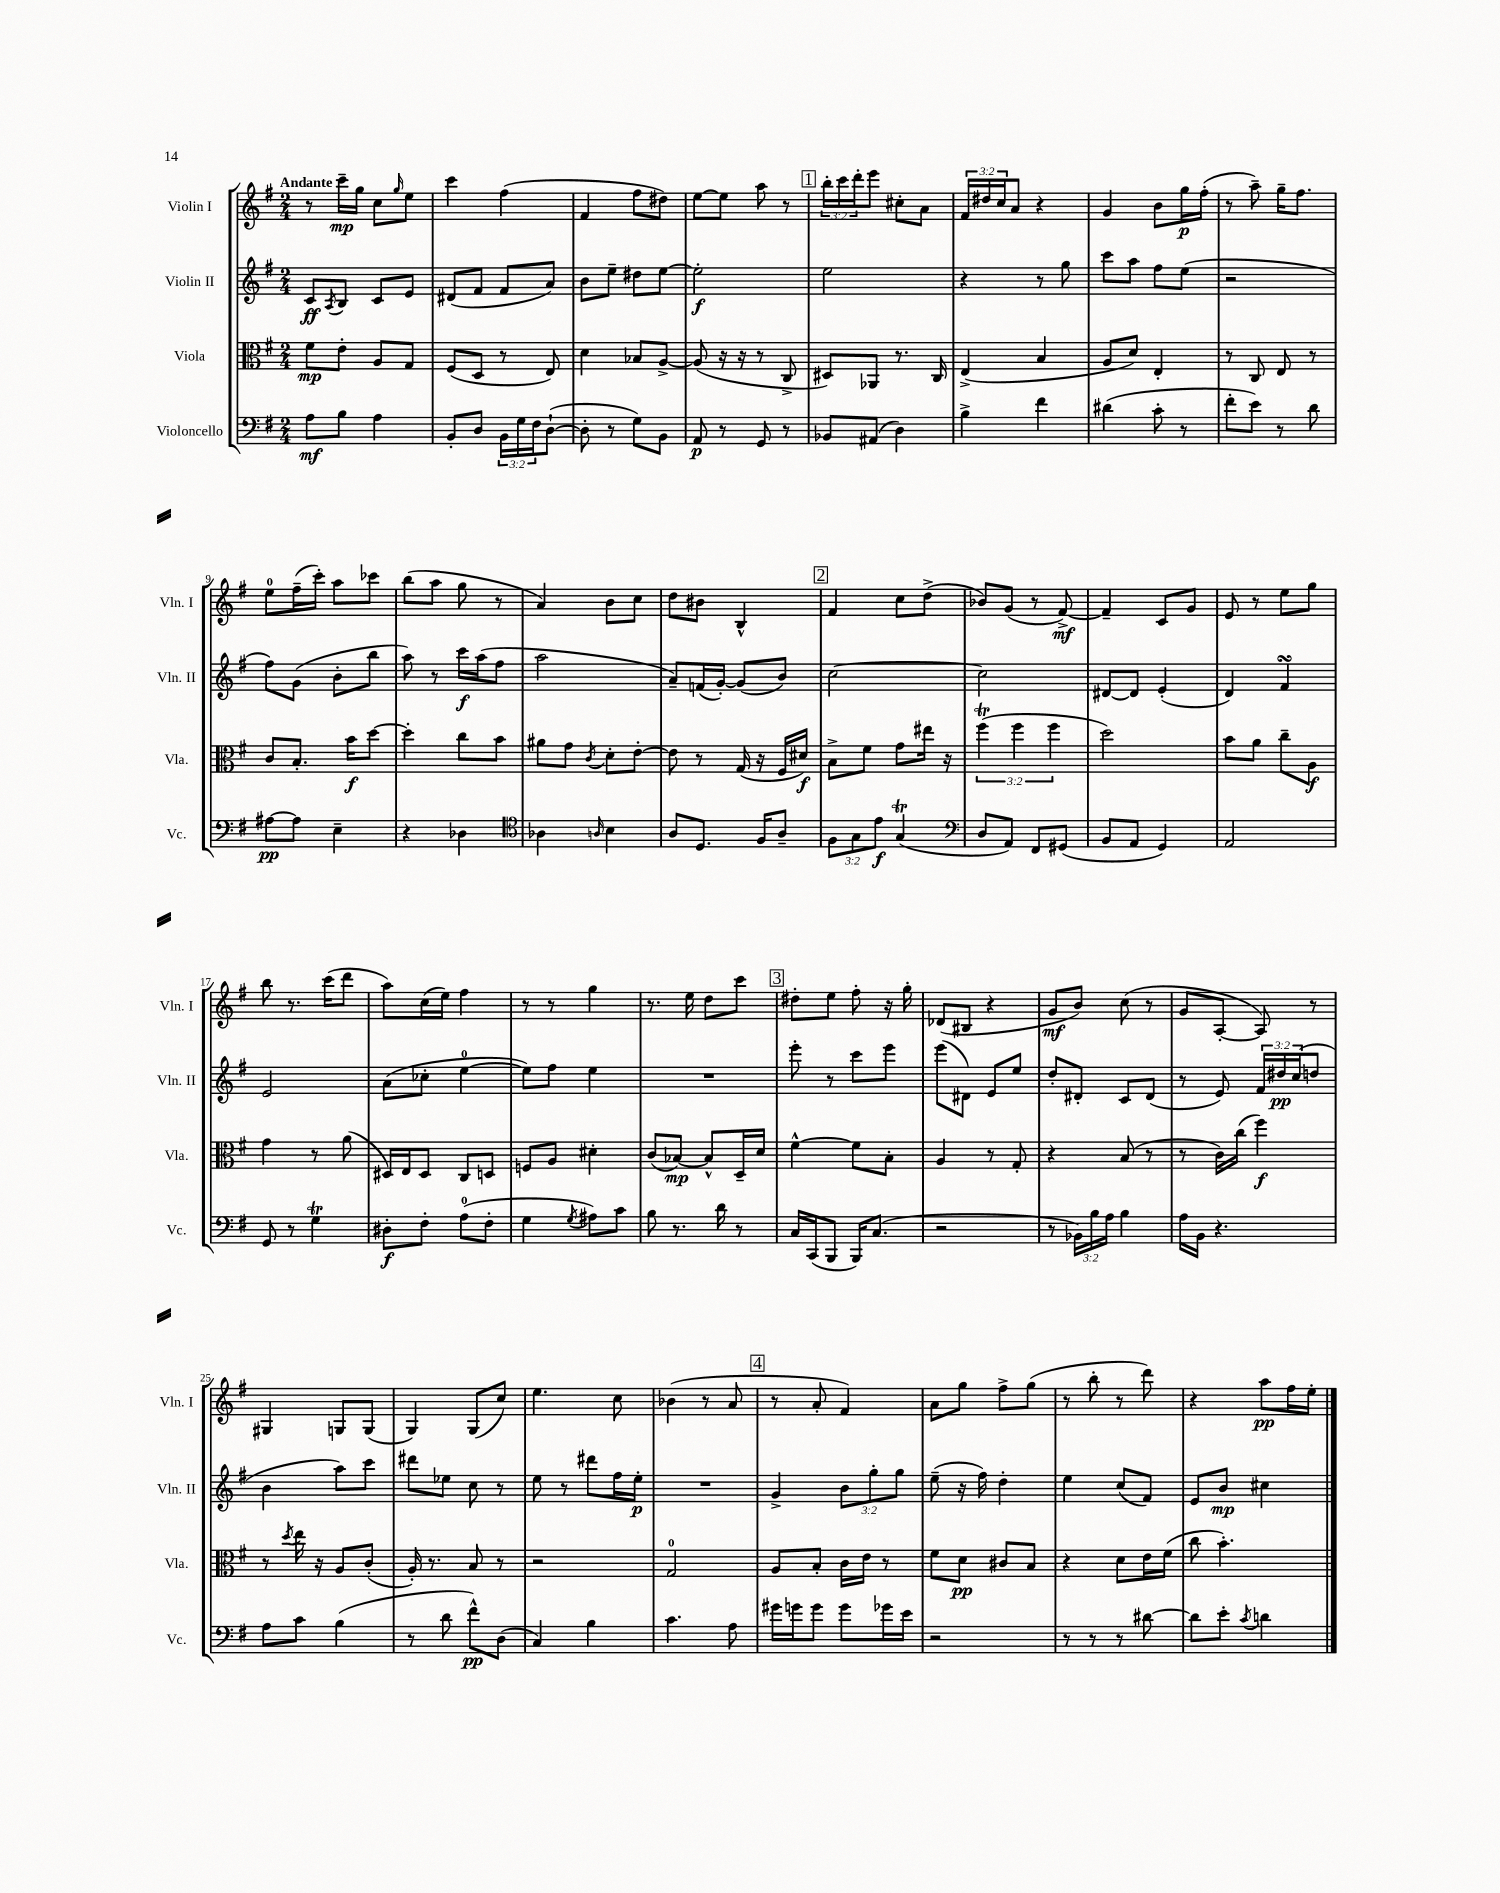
<<
\new StaffGroup <<
\new Staff = "s0" \with { instrumentName = "Violin I" shortInstrumentName = "Vln. I" } {
    \clef treble \key g \major \numericTimeSignature \time 2/4 \override Staff.TupletNumber.text = #tuplet-number::calc-fraction-text \tempo "Andante"
    r8 c'''16--\mp g''16 c''8 \grace { g''16 } e''8 |
    c'''4 fis''4( |
    fis'4 fis''8 dis''8) |
    e''8~ e''8 a''8 r8 |
    \mark \markup { \box "1" } \tuplet 3/2 { b''16-. c'''16 d'''16-. } e'''8 cis''8-. a'8 |
    \tuplet 3/2 { fis'16 dis''16 c''16 } a'8 r4 |
    g'4 b'8 g''16\p fis''16-.( |
    r8 a''8--) g''16-- fis''8. |
    e''8-0 fis''16--( c'''16-.) a''8 ces'''8 |
    b''8( a''8 g''8 r8 |
    a'4) b'8 c''8 |
    d''8 bis'8 b4-^ |
    \mark \markup { \box "2" } fis'4 c''8 d''8->( |
    bes'8) g'8( r8 fis'8~->\mf) |
    fis'4-- c'8 g'8 |
    e'8 r8 e''8 g''8 |
    b''8 r8. c'''16( d'''8 |
    a''8) c''16( e''16) fis''4 |
    r8 r8 g''4 |
    r8. e''16 d''8 c'''8 |
    \mark \markup { \box "3" } dis''8-. e''8 fis''8-. r16 g''16-. |
    des'8( bis8 r4 |
    g'8\mf b'8) c''8( r8 |
    g'8 a8~-. a8) r8 |
    gis4 g8 g8( |
    g4) g8( c''8) |
    e''4. c''8 |
    bes'4( r8 a'8 |
    \mark \markup { \box "4" } r8 a'8-. fis'4) |
    a'8 g''8 fis''8-> g''8( |
    r8 b''8-. r8 d'''8) |
    r4 a''8\pp fis''16 e''16-. \bar "|." |
}
\new Staff = "s1" \with { instrumentName = "Violin II" shortInstrumentName = "Vln. II" } {
    \clef treble \key g \major \numericTimeSignature \time 2/4 \override Staff.TupletNumber.text = #tuplet-number::calc-fraction-text
    c'8\ff \acciaccatura { a8 } b8 c'8 e'8 |
    dis'8( fis'8 fis'8 a'8) |
    b'8 e''8-- dis''8 e''8~ |
    e''2-.\f |
    \mark \markup { \box "1" } e''2 |
    r4 r8 g''8 |
    c'''8 a''8 fis''8 e''8( |
    r2 |
    fis''8) g'8( b'8-. b''8 |
    a''8) r8 c'''16\f a''16( fis''8 |
    a''2 |
    a'8--) f'16( g'16~-.) g'8( b'8) |
    \mark \markup { \box "2" } c''2~ |
    c''2 |
    dis'8~ dis'8 e'4-.( |
    d'4) fis'4\turn |
    e'2 |
    a'8( ces''8-. e''4-0~ |
    e''8) fis''8 e''4 |
    R2 |
    \mark \markup { \box "3" } e'''8-. r8 c'''8 e'''8 |
    e'''8( dis'8) e'8 e''8 |
    d''8-. dis'8-. c'8 dis'8( |
    r8 e'8) \tuplet 3/2 { fis'16 dis''16\pp c''16( } d''8 |
    b'4 a''8) c'''8 |
    dis'''8 ees''8 c''8 r8 |
    e''8 r8 dis'''8 fis''16 e''16-.\p |
    R2 |
    \mark \markup { \box "4" } g'4-> \tuplet 3/2 { b'8 g''8-. g''8 } |
    e''8--( r16 fis''16) d''4-. |
    e''4 c''8( fis'8) |
    e'8 b'8\mp cis''4 \bar "|." |
}
\new Staff = "s2" \with { instrumentName = "Viola" shortInstrumentName = "Vla." } {
    \clef alto \key g \major \numericTimeSignature \time 2/4 \override Staff.TupletNumber.text = #tuplet-number::calc-fraction-text
    fis'8\mp e'8-. a8 g8 |
    fis8( d8 r8 e8) |
    d'4 bes8 a8~-> |
    a8( r16 r16 r8 c8-> |
    \mark \markup { \box "1" } dis8) aes,8 r8. c16 |
    e4->( b4 |
    a8 d'8) e4-. |
    r8 c8 e8 r8 |
    c'8 b8.-. b'16\f d''8~ |
    d''4-. c''8 b'8 |
    ais'8 g'8 \acciaccatura { c'8 } d'8-. e'8~-. |
    e'8 r8 g16( r16 fis16 dis'16\f) |
    \mark \markup { \box "2" } b8-> fis'8 g'8 eis''16 r16 |
    \tuplet 3/2 { fis''4\trill( fis''4 fis''4 } |
    d''2) |
    b'8 a'8 c''8-- a8\f |
    g'4 r8 a'8( |
    dis16) e16 dis8 c8 d8 |
    f8 a8 dis'4-. |
    c'8( bes8~\mp) bes8-^ d16-- d'16 |
    \mark \markup { \box "3" } fis'4~-^ fis'8 b8-. |
    a4 r8 g8-. |
    r4 b8( r8 |
    r8 c'16) c''16( fis''4\f) |
    r8 \acciaccatura { d''8 } e''16 r16 a8 c'8-.( |
    a16-.) r8. b8 r8 |
    r2 |
    g2-0 |
    \mark \markup { \box "4" } a8 b8-. c'16 e'16 r8 |
    fis'8 d'8\pp cis'8 b8 |
    r4 d'8 e'16 fis'16( |
    c''8 b'4.-.) \bar "|." |
}
\new Staff = "s3" \with { instrumentName = "Violoncello" shortInstrumentName = "Vc." } {
    \clef bass \key g \major \numericTimeSignature \time 2/4 \override Staff.TupletNumber.text = #tuplet-number::calc-fraction-text
    a8\mf b8 a4 |
    b,8-. d8 \tuplet 3/2 { b,16 g16 fis16 } d8~-!( |
    d8-. r8 g8) b,8 |
    a,8\p r8 g,8 r8 |
    \mark \markup { \box "1" } bes,8 ais,8( d4) |
    b4-> fis'4 |
    dis'4( c'8-. r8 |
    fis'8-. e'8) r8 d'8 |
    ais8~\pp ais8 e4-- |
    r4 des4 |
    \clef tenor aes4 \grace { a16 } b4 |
    a8 d8. fis16 a8-- |
    \mark \markup { \box "2" } \tuplet 3/2 { fis8 g8 e'8\f } g4\trill( |
    \clef bass d8 a,8) fis,8 gis,8( |
    b,8 a,8 g,4) |
    a,2 |
    g,8 r8 g4\trill |
    dis8-.\f fis8-. a8-0( fis8-. |
    g4 \acciaccatura { g8 } ais8) c'8 |
    b8 r8. d'16 r8 |
    \mark \markup { \box "3" } c16 c,16( b,,8 b,,16) c8.( |
    r2 |
    r8 \tuplet 3/2 { bes,16) b16 a16 } b4 |
    a16 b,16 r4. |
    a8 c'8 b4( |
    r8 d'8 fis'8-^\pp) d8( |
    c4) b4 |
    c'4. a8 |
    \mark \markup { \box "4" } gis'16 g'16 g'8 g'8 ges'16 e'16 |
    r2 |
    r8 r8 r8 dis'8~ |
    dis'8 e'8-. \acciaccatura { c'8 } d'4 \bar "|." |
}
>>
>>
